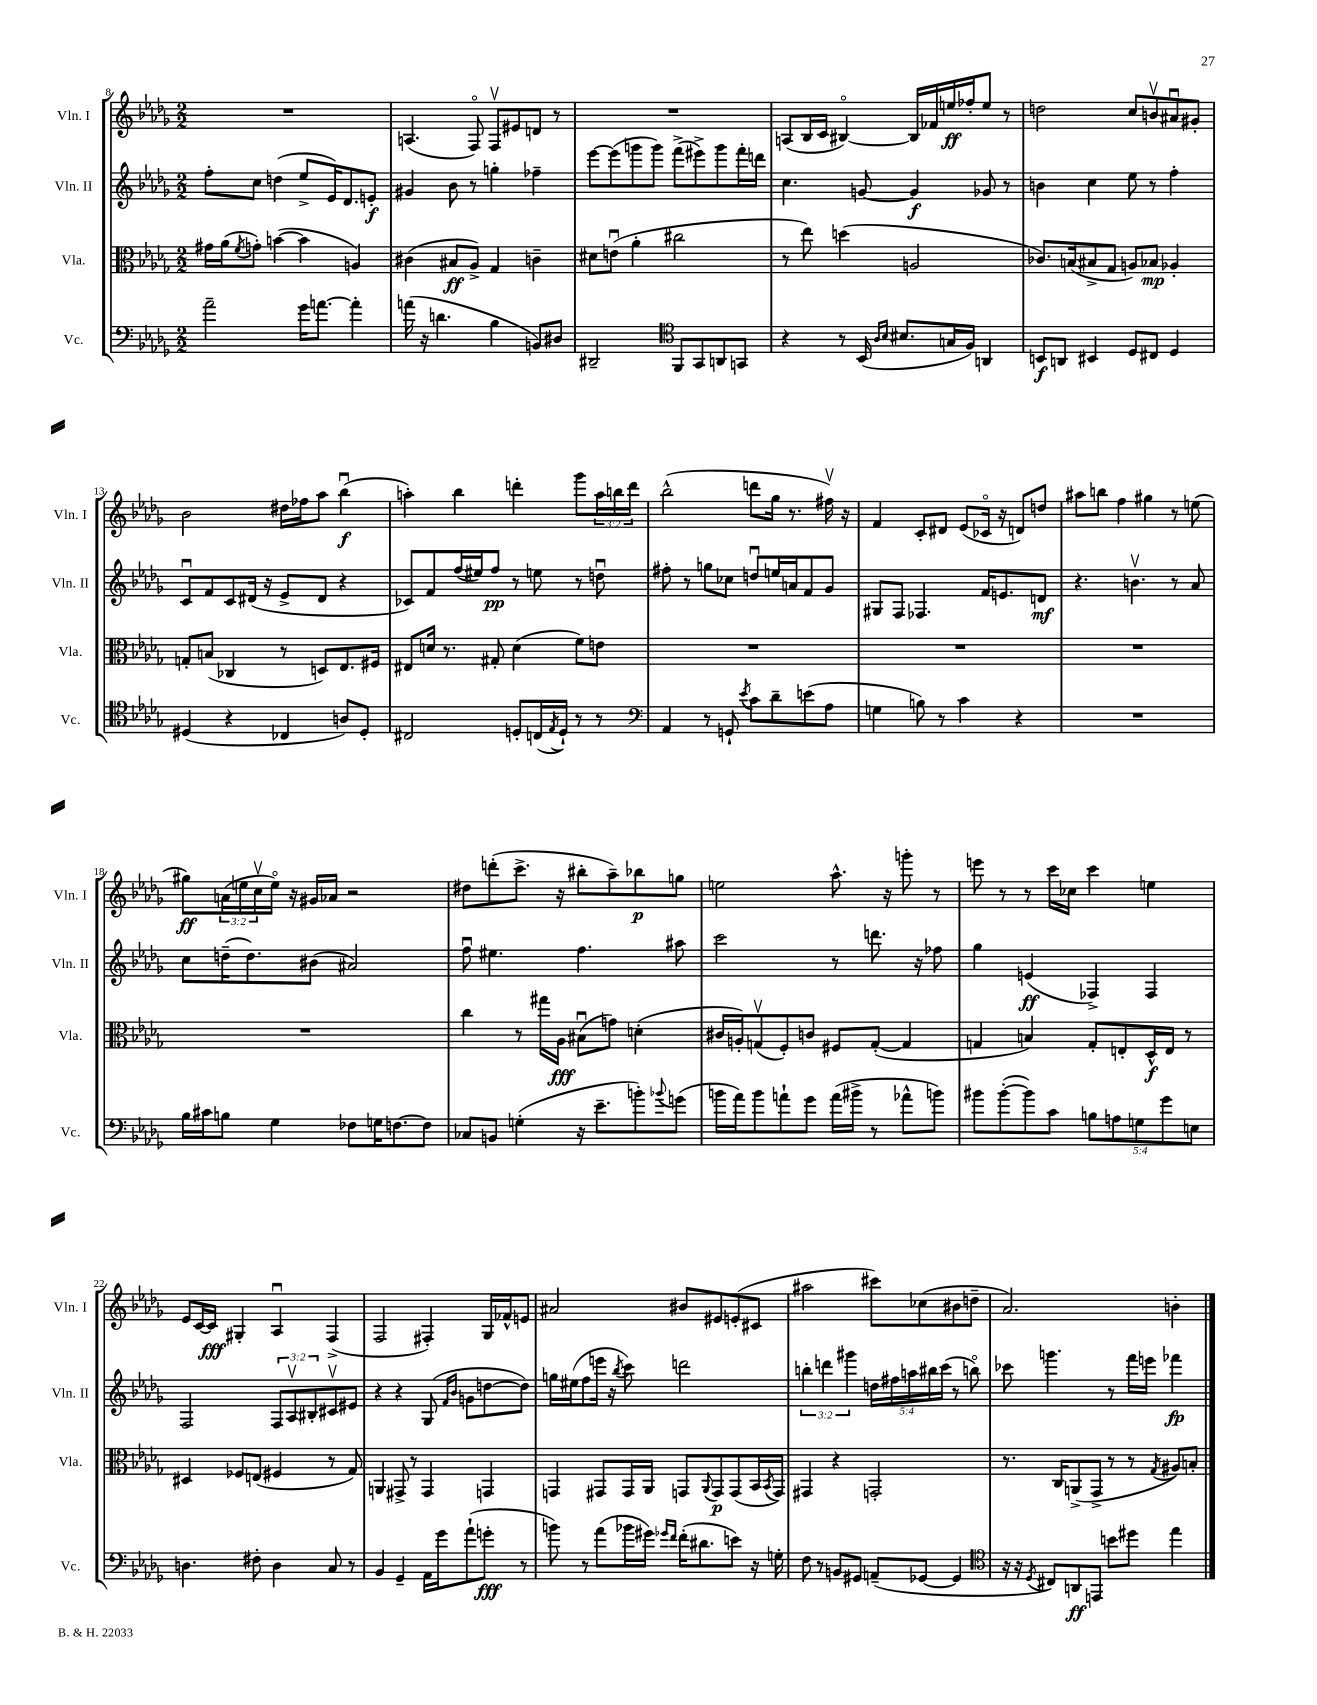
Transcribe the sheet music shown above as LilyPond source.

<<
\new StaffGroup <<
\new Staff = "s0" \with { instrumentName = "Vln. I" shortInstrumentName = "Vln. I" } {
    \clef treble \key des \major \numericTimeSignature \time 2/2 \override Staff.TupletNumber.text = #tuplet-number::calc-fraction-text
    R1 |
    a4.( f8\flageolet) f8\upbow eis'8 d'8 r8 |
    R1 |
    a8( bes16 c'16 bis4~\flageolet) bis16 fes'16 e''16\ff fes''16-. e''8 r8 |
    d''2 c''8 b'8\upbow ais'8\downbow gis'8-. |
    bes'2 dis''16 fes''16 aes''8 bes''4\downbow\f( |
    a''4-.) bes''4 d'''4-. ges'''8 \tuplet 3/2 { a''16 b''16 d'''16 } |
    bes''2-^( d'''8 ges''16 r8. fis''16\upbow) r16 |
    f'4 c'8-. dis'8 ees'8( ces'16\flageolet r16 d'8) d''8 |
    ais''8 b''8 f''4 gis''4 r8 e''8( |
    gis''8\ff) \tuplet 3/2 { a'16( e''16 c''16\upbow } e''16\flageolet) r16 gis'16 aes'16 r2 |
    dis''8 d'''8-.( c'''8.-> r16 bis''8-. aes''8--) bes''8\p g''8 |
    e''2 aes''8.-^ r16 g'''8-. r8 |
    e'''8 r8 r8 c'''16 ces''16 c'''4 e''4 |
    ees'8 c'16~ c'16\fff gis4-. aes4\downbow f4->( |
    f2 fis4-.) ges16 fes'16-^ e'8 |
    ais'2 bis'8 eis'8 e'8-.( cis'8 |
    ais''2 cis'''8) ces''8( bis'8 d''8-- |
    aes'2.) b'4-. \bar "|." |
}
\new Staff = "s1" \with { instrumentName = "Vln. II" shortInstrumentName = "Vln. II" } {
    \clef treble \key des \major \numericTimeSignature \time 2/2 \override Staff.TupletNumber.text = #tuplet-number::calc-fraction-text
    f''8-. c''8 d''4( ees''8-> ees'16) des'8. e'8-.\f |
    gis'4 bes'8 r8 g''4-. fes''4-- |
    ees'''8~ ees'''8( g'''8 g'''8) f'''8->( eis'''8->) g'''8 f'''16-. d'''16 |
    c''4. g'8~ g'4\f ges'8 r8 |
    b'4 c''4 ees''8 r8 f''4-. |
    c'8\downbow f'8 c'8 dis'16( r16 ees'8-> dis'8 r4 |
    ces'8) f'8 f''16( eis''16) f''8\pp r8 e''8 r8 d''8\downbow |
    fis''8-. r8 g''8 ces''8 d''8\downbow e''16 a'16 f'8 ges'8 |
    gis8 f8 fes4. f'16 e'8. d'8\mf |
    r4. b'4.\upbow r8 aes'8 |
    c''8 d''16--( d''8.) bis'8( ais'2) |
    f''8\downbow eis''4. f''4. ais''8 |
    c'''2 r8 d'''8. r16 fes''8 |
    ges''4 e'4\ff( fes4->) fes4 |
    f2 \tuplet 3/2 { f8 aes8\upbow bis8-. } cis'8\upbow eis'8 |
    r4 r4 ges8( \grace { f'16 bes'16 } g'8 d''8~ d''8) |
    g''16 eis''16( f''8 e'''16 r16 \acciaccatura { bes''8 } c'''8) d'''2 |
    \tuplet 3/2 { b''4-. d'''4 gis'''4 } \tuplet 5/4 { d''16 fis''16 a''16 bis''16 c'''16( } r8 b''8\flageolet) |
    ces'''8 g'''4. r8 f'''16 e'''16 fes'''4\fp \bar "|." |
}
\new Staff = "s2" \with { instrumentName = "Vla." shortInstrumentName = "Vla." } {
    \clef alto \key des \major \numericTimeSignature \time 2/2
    gis'16 aes'16( \acciaccatura { f'8 } g'8-.) b'4~( b'4 a4) |
    cis'4( bis8\ff aes8->) ges4 c'4-- |
    dis'8 e'8\downbow( aes'4-. cis''2 |
    r8 ees''8) d''4( a2 |
    ces'8.) b16( bis8-> ges8 a8) bes8\mp aes4-. |
    g8-. b8( ces4 r8 d8) ees8. fis16 |
    eis8 d'16 r8. gis8-. d'4( f'8) e'8 |
    R1 |
    R1 |
    R1 |
    R1 |
    c''4 r8 gis''16 aes16\fff bis8\downbow( g'8) d'4-.( |
    cis'16 a16-.) g8\upbow( f8-.) c'8 fis8 g8~-.( g4 |
    g4 b4) g8-. e8-. des16-^\f e16 r8 |
    dis4 fes8 e8( fis4 r8 ges8) |
    a,4 gis,8-> r8 gis,4 g,4 |
    g,4 gis,8 gis,16 aes,16 g,8 \appoggiatura { aes,8 } g,8\p g,8( bes,16 \acciaccatura { bes,8 } g,16) |
    gis,4 r4 g,2-. |
    r8. c16 a,8->( ges,8-> r8 r8 \acciaccatura { ges8 } ais8) b8-. \bar "|." |
}
\new Staff = "s3" \with { instrumentName = "Vc." shortInstrumentName = "Vc." } {
    \clef bass \key des \major \numericTimeSignature \time 2/2 \override Staff.TupletNumber.text = #tuplet-number::calc-fraction-text
    aes'2-- ges'16 a'8.~ a'4-. |
    a'16( r16 d'4. bes4 b,8) dis8 |
    dis,2-- \clef tenor f,8 ges,8 a,8 g,8 |
    r4 r8 bes,16( \grace { aes16 bes16 } bis8. g16 f16) a,4 |
    b,8\f a,8 bis,4 des8 cis8 des4 |
    dis4( r4 ces4 a8) dis8-. |
    cis2 d8-. c16( \acciaccatura { ees8 } d16-!) r8 r8 |
    \clef bass aes,4 r8 g,8-! \acciaccatura { ees'8 } c'8 des'8-- e'8( aes8 |
    g4 b8) r8 c'4 r4 |
    R1 |
    bes16 cis'16 b8 ges4 fes8 g16 f8.~ f8 |
    ces8 b,8 g4-.( r16 ees'8.-- b'8-.) \appoggiatura { bes'8 } g'8( |
    b'16 aes'16) b'8 a'8-! ges'8 a'16( bis'16-> r8 aes'8-^ b'8) |
    bis'8 bis'8~-.( bis'8) c'8 \tuplet 5/4 { b8 a8 g8 ges'8 e8 } |
    d4. fis8-. d4 c8 r8 |
    bes,4 ges,4-- aes,16 ges'16 aes'8-!( g'8-.\fff r8 |
    b'8) r8 aes'8( bes'16 gis'16) \grace { ges'16 f'16 } f'16-.( dis'8. e'8) r16 g16-. |
    f8 r8 b,8 gis,8 a,8--( ges,8~ ges,4 |
    \clef tenor r16 r16 \acciaccatura { des8 } cis8) a,8\ff e,8 b'8 dis''8 ees''4 \bar "|." |
}
>>
>>
\layout { \context { \Score currentBarNumber = #8 } }
